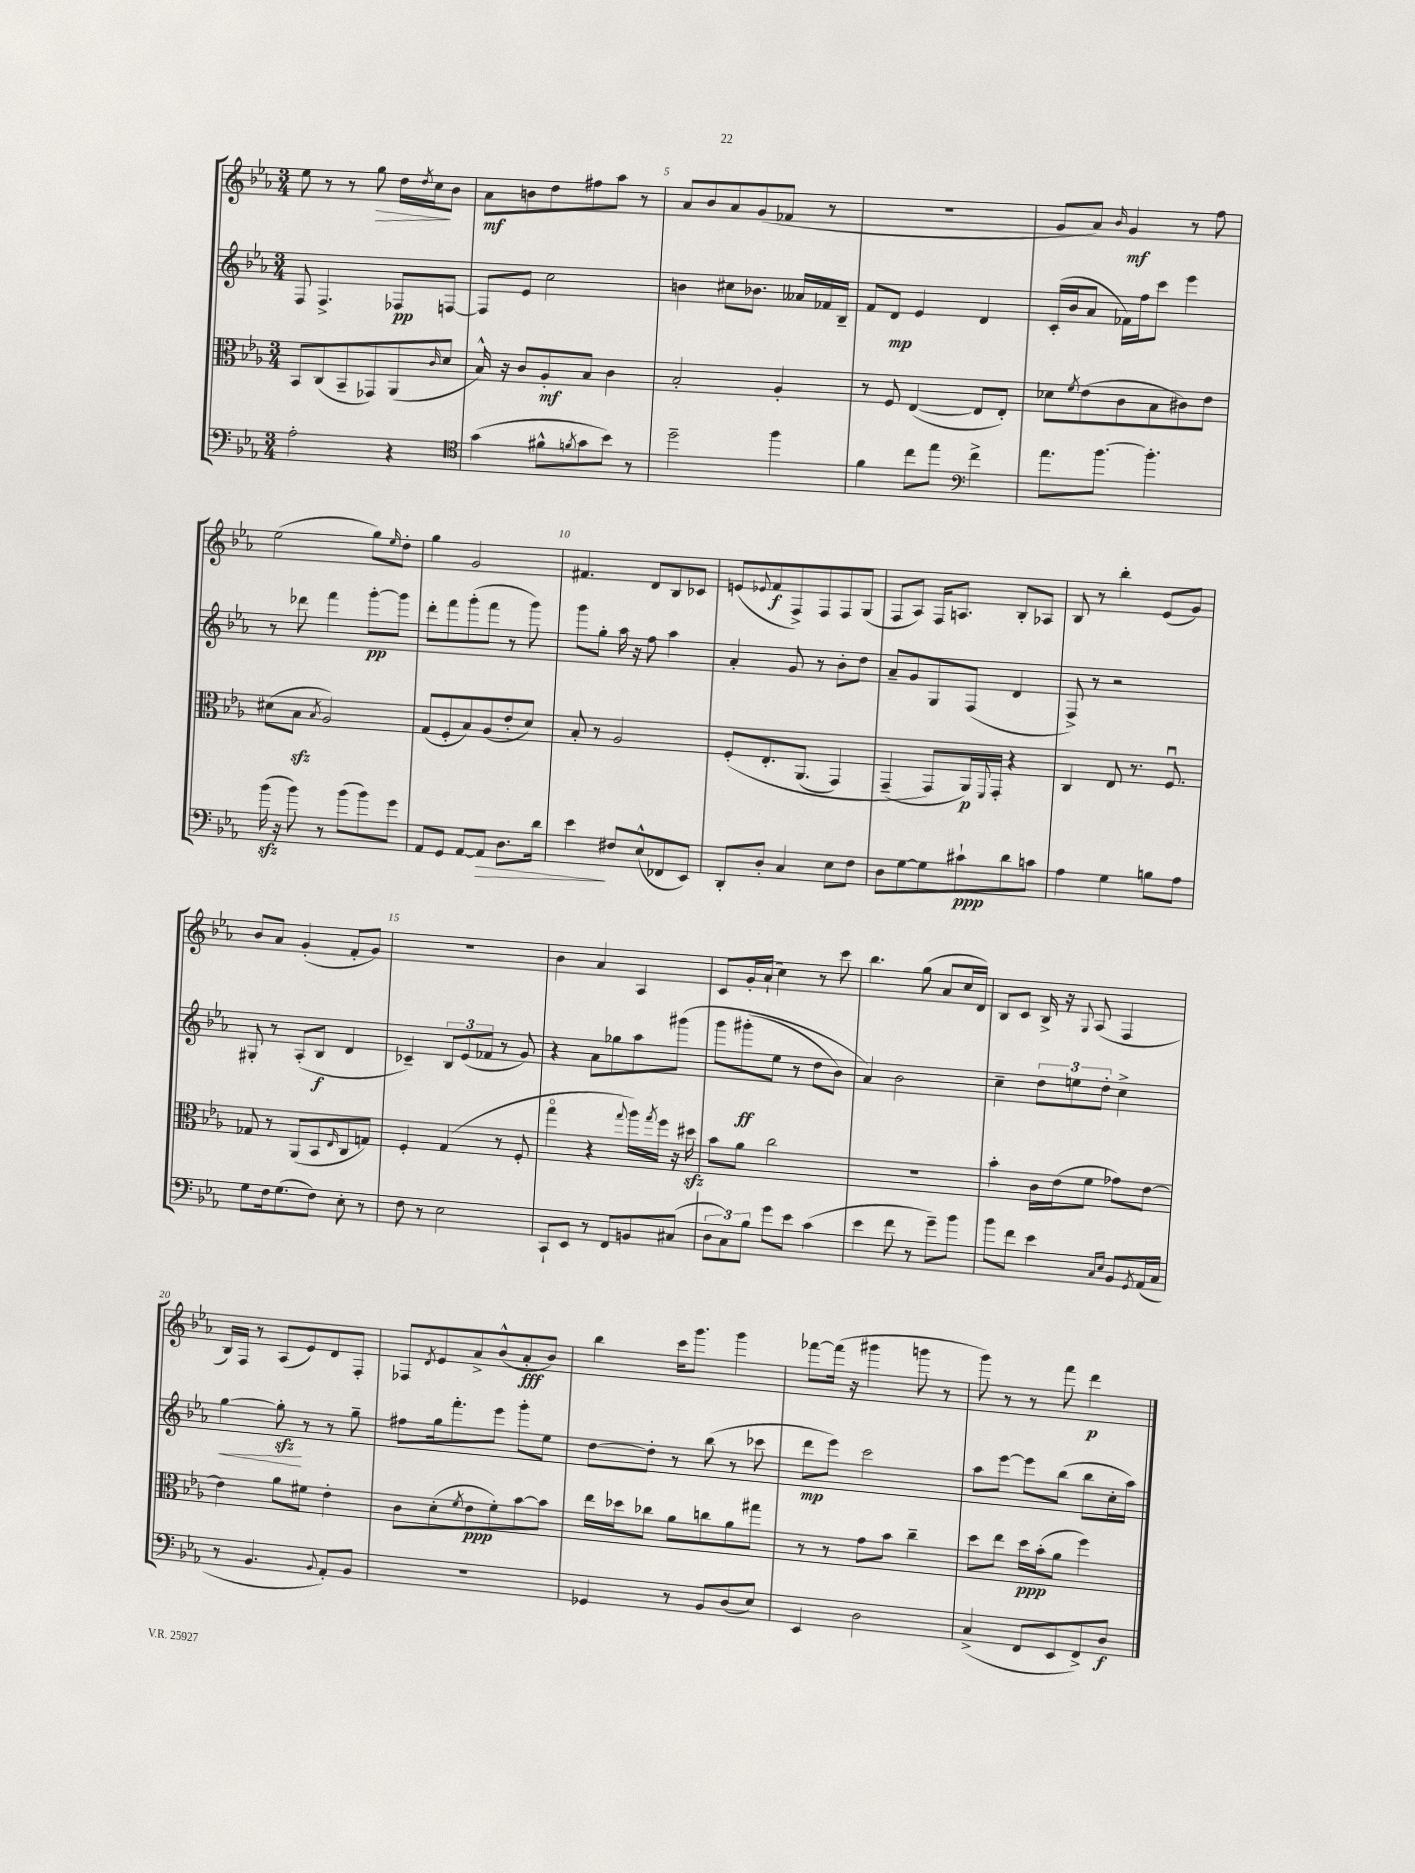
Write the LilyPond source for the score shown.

<<
\new StaffGroup <<
\new Staff = "s0" {
    \clef treble \key ees \major \numericTimeSignature \time 3/4
    ees''8 r8 r8 g''8\> d''16 \acciaccatura { d''8 } c''16\! bes'8 |
    aes'8\mf b'8 d''8 fis''8 aes''8 r8 |
    aes'8 bes'8 aes'8 g'8( fes'8 r8 |
    R2. |
    g'8 aes'8) \grace { bes'16 } g'4\mf r8 f''8 |
    ees''2( g''8) \grace { ees''16 } d''8-. |
    g''4 g'2 |
    fis'4. d'8 bes8 ces'8 |
    e'8( \appoggiatura { ees'8 } f'8\f f8->) f8 f8 g8( |
    f8 aes8) f16 a8. bes8-. aes8 |
    bes8 r8 bes''4-. ees'8( g'8) |
    bes'8 aes'8 g'4-.( f'8-. g'8) |
    R2. |
    bes'4 aes'4 aes4 |
    c'8 g'16-. aes'16-!( c''4) r8 c'''8 |
    bes''4. g''8( aes'8 c''16 d'16) |
    bes8 c'8 bes16-> r16 \appoggiatura { g8 } aes8( f4 |
    bes16) f16 r8 aes8( ees'8) d'8 f8-. |
    fes8 \acciaccatura { d'8 } ees'8 aes'8-> bes'8-^( aes'8-.\fff bes'8) |
    bes''4 c'''16 g'''8. g'''4 |
    fes'''8~ fes'''16( r16 gis'''4 g'''8 r8 |
    g'''8) r8 r8 f'''8 d'''4\p \bar "|." |
}
\new Staff = "s1" {
    \clef treble \key ees \major \numericTimeSignature \time 3/4
    f8 f4.-> fes8\pp f8~ |
    f8 ees'8 c''2 |
    b'4 cis''8 bes'8. aeses'16 fes'16 bes16-- |
    f'8 d'8\mp ees'4 d'4 |
    c'16-.( bes'16 aes'8 fes'16) f''16 c'''8 ees'''4 |
    r8 des'''8 f'''4 g'''8~-.\pp g'''8 |
    d'''8-. f'''8 g'''8-.( f'''8 r8 g'''8) |
    g'''8 g''8-. aes''16 r16 f''8 aes''4 |
    aes'4-. g'8 r8 bes'8-. d''8 |
    aes'8-- g'8 g8 f8( d'4 |
    f8->) r8 r2 |
    gis8-. r8 aes8-.( bes8\f d'4 |
    ces'4--) \tuplet 3/2 { bes8 ees'8( fes'8 } r8 g'8) |
    r4 aes'8 ges''8 aes''8 gis'''8\( |
    g'''8 gis'''8-.\ff( ees''8 r8 d''8 bes'8) |
    aes'4\) bes'2 |
    c''4-- \tuplet 3/2 { d''8 e''8 d''8-. } c''4-> |
    g''4~\< g''8-.\sfz\! r8 r8 g''8-- |
    fis''8 g''16 f'''8.-. ees'''8 g'''8-. ees''8 |
    d''8~ d''8-. r8 bes''8( r8 ces'''8 |
    d'''8\mp ees'''8) c'''2 |
    aes''8 ees'''8~ ees'''8 bes''8( bes''8 c''16-. aes''16) \bar "|." |
}
\new Staff = "s2" {
    \clef alto \key ees \major \numericTimeSignature \time 3/4
    bes,8 c8( bes,8-- ges,8) aes,8( \grace { c'16 } d'8 |
    bes16-^) r16 c'8 aes8-.\mf bes8 c'4 |
    bes2-. aes4-. |
    r8 f8 ees4~( ees8 ees8-.) |
    des'8 \acciaccatura { f'8 } ees'8( c'8 bes8 cis'8) ees'8 |
    dis'8( bes8\sfz \acciaccatura { bes8 } aes2) |
    g8( f8-. bes8) aes8( ees'8-. d'8) |
    bes8-. r8 aes2 |
    f8-.\( ees8.-. aes,8.( g,4) |
    g,4--( g,8\) aes,16\p) \appoggiatura { f,8 } g,16-. r4 |
    c4 ees8 r8. f8.\downbow |
    ges8 r8 aes,8( bes,8 \grace { ees16 } c8 g8) |
    f4-. g4( r8 f8-. |
    g''4\flageolet r4 \appoggiatura { g''8 } aes''16) \acciaccatura { g''8 } f''16 r16 dis''16\sfz |
    bes'8 aes'8 c''2 |
    R2. |
    bes'4-. c'16 ees'16( f'8 ges'8) ees'8~ |
    ees'4 aes'8 fis'8 ees'4-. |
    c'8 d'8-.( \acciaccatura { f'8 } ees'8\ppp f'8-.) bes'8~ bes'8 |
    ees''16 des''16 ces''8 aes'8 c''8 aes'8 gis''8 |
    r8 r8 g'8 bes'8 c''4-- |
    d''8 ees''8 d''16\ppp bes'16-.( aes'8 f''4) \bar "|." |
}
\new Staff = "s3" {
    \clef bass \key ees \major \numericTimeSignature \time 3/4
    aes2-. r4 |
    \clef tenor g'4( fis'8-^ \acciaccatura { f'8 } g'8 bes'8) r8 |
    d''2-- f''4 |
    f'4 c''8 ees''8 \clef bass f'4-> |
    aes'8. bes'8.~ bes'4.-. |
    bes'16\sfz( r16 bes'8) r8 bes'8( bes'8) g'8 |
    aes,8 g,8 aes,8~ aes,8\> d8. d'16 |
    ees'4\! fis8 ees8-^( fes,8 ees,8) |
    d,8-. d8-. c4 ees8 f8 |
    d8 g8~ g8 cis'8-!\ppp d'8 c'8 |
    aes4 g4 b8 aes8 |
    g8 f16 g8.( f8) ees8-. r8 |
    f8 r8 ees2 |
    c,8-! ees,8 r8 f,8 b,8 cis8( |
    \tuplet 3/2 { d8 c8) bes8 } g'8 ees'8 c'4( |
    ees'4 f'8 r8 g'8--) bes'8 |
    bes'8 f'8 ees'4 \grace { c16 ees16 } bes,8 \acciaccatura { g,8 } aes,16( c16 |
    r8 bes,4. \appoggiatura { bes,8 } aes,8-.) bes,8 |
    R2. |
    ges,4 r8 bes,8 d8( ees8) |
    ees,4 d2 |
    c4->( f,8 ees,8 f,8->) d8\f \bar "|." |
}
>>
>>
\layout { \context { \Score currentBarNumber = #3 \override BarNumber.break-visibility = ##(#f #t #t) barNumberVisibility = #(every-nth-bar-number-visible 5) } }
